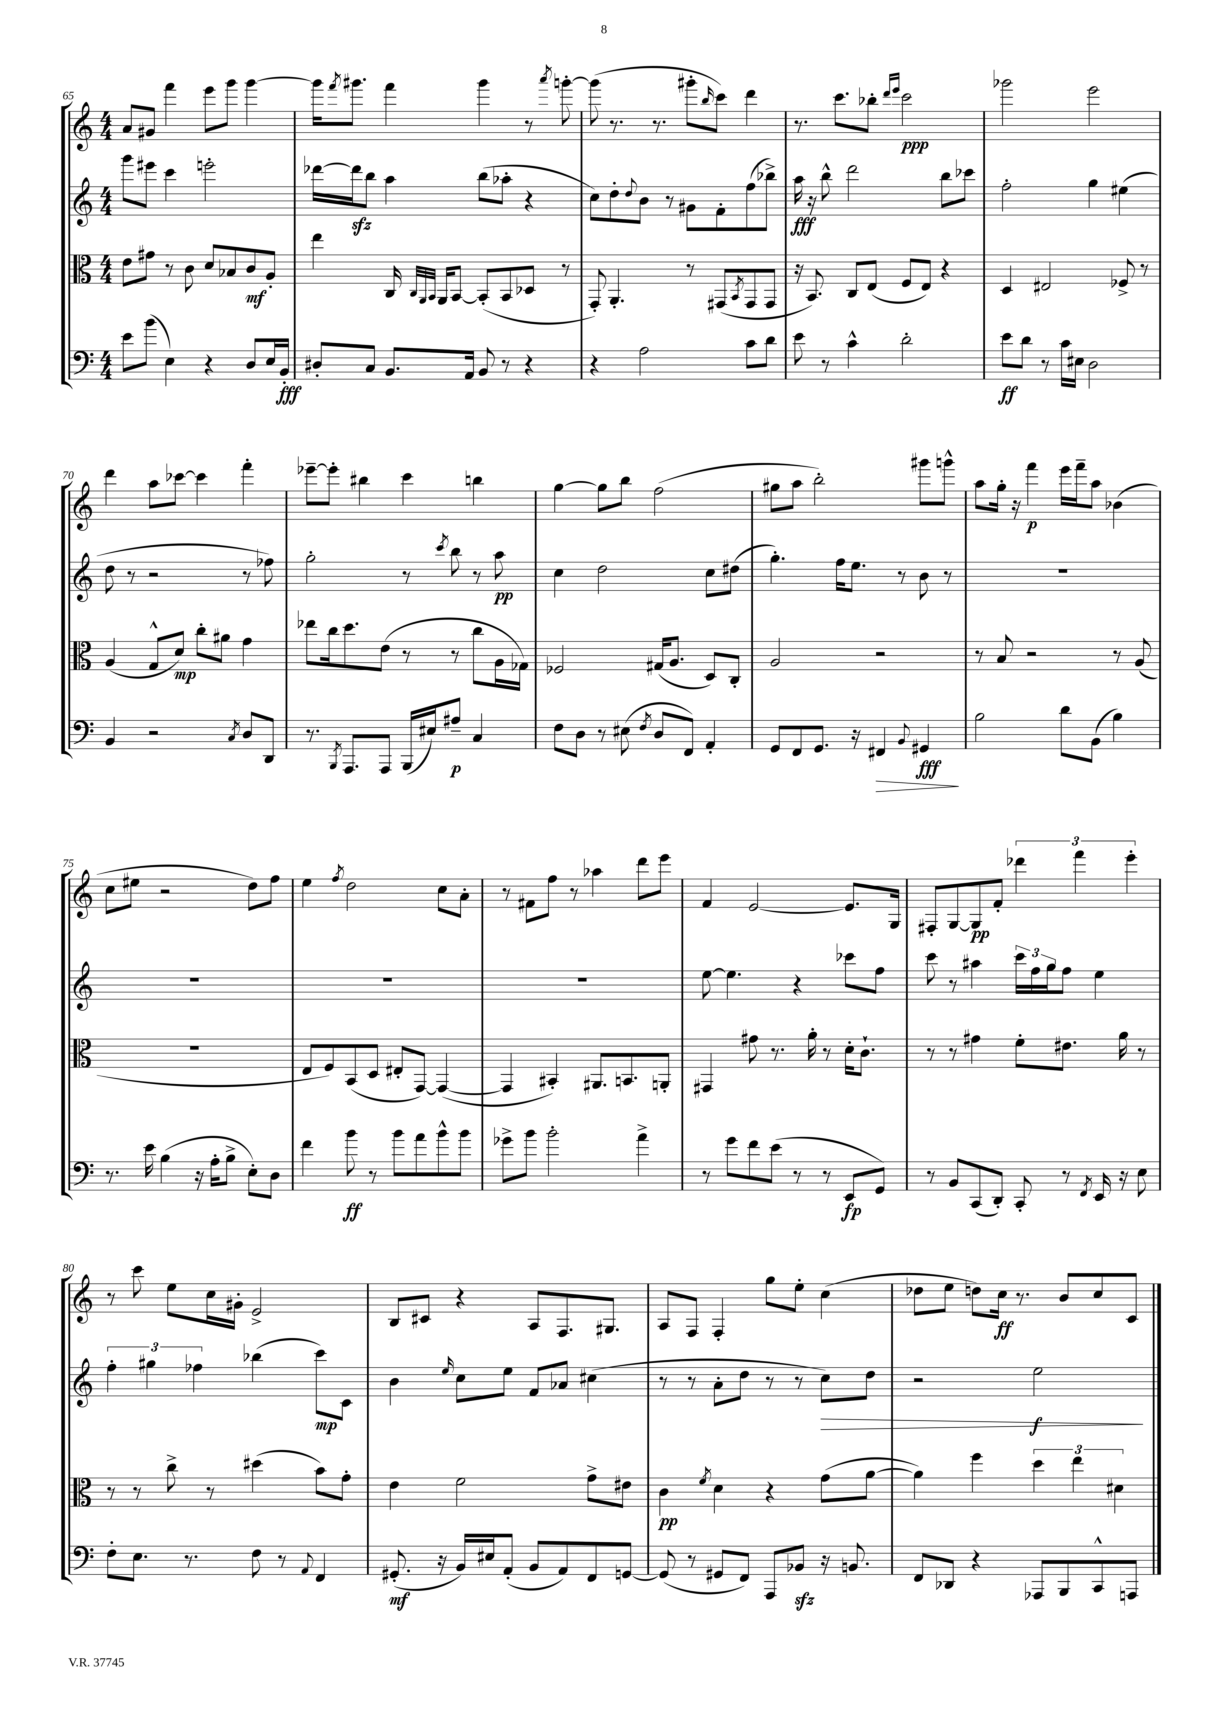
<<
\new StaffGroup <<
\new Staff = "s0" {
    \clef treble \key c \major \numericTimeSignature \time 4/4
    a'8 gis'8 f'''4 e'''8 g'''8 g'''4~ |
    g'''16 \acciaccatura { f'''8 } gis'''8. f'''4 gis'''4 r8 \acciaccatura { a'''8 } g'''8~-. |
    g'''8( r8. r8. gis'''8-. \grace { b''16 } c'''8) d'''4 |
    r8. c'''8. bes''8-. \grace { d'''16 e'''16 } c'''2\ppp |
    ges'''2 e'''2 |
    d'''4 a''8 ces'''8~ ces'''4 f'''4-. |
    ees'''8~-- ees'''8-. bis''4 c'''4 b''4 |
    g''4~ g''8 b''8 f''2( |
    gis''8 a''8 b''2-.) gis'''8 g'''8-^ |
    a''8 g''16-. r16 f'''4\p e'''16 f'''16-- a''8 bes'4( |
    c''8 eis''8 r2 d''8) f''8 |
    e''4 \acciaccatura { f''8 } d''2 c''8 a'8-. |
    r8 fis'8 f''8 r8 aes''4 d'''8 e'''8 |
    f'4 e'2~ e'8. g16 |
    fis8-. g8~ g8\pp f'8-. \tuplet 3/2 { des'''4 f'''4 e'''4-. } |
    r8 c'''8 e''8 c''16 gis'16-. e'2-> |
    b8 cis'8 r4 a8 f8. gis8. |
    a8 f8 f4-. g''8 e''8-. c''4( |
    des''8 e''8 d''8) c''16\ff r8. b'8 c''8 c'8 \bar "|." |
}
\new Staff = "s1" {
    \clef treble \key c \major \numericTimeSignature \time 4/4
    g'''8 eis'''8 c'''4 e'''2-. |
    des'''16~ des'''16\sfz b''8 a''4 b''8( aes''8-. r4 |
    c''8) d''8-. \appoggiatura { d''8 } b'8 r8 gis'8 f'8-. f''8( bes''8->) |
    a''16\fff r16 b''8-^ d'''2 b''8 ces'''8 |
    f''2-. g''4 eis''4( |
    d''8 r8 r2 r8 fes''8) |
    g''2-. r8 \acciaccatura { c'''8 } b''8 r8 a''8\pp |
    c''4 d''2 c''8 dis''8( |
    g''4.-.) f''16 e''8. r8 b'8 r8 |
    R1 |
    R1 |
    R1 |
    R1 |
    e''8~ e''4. r4 ces'''8 f''8 |
    c'''8 r8 ais''4 \tuplet 3/2 { c'''16 f''16 g''16 } f''8 e''4 |
    \tuplet 3/2 { f''4-. gis''4 fes''4 } bes''4( c'''8\mp) c'8 |
    b'4 \grace { e''16 } c''8 e''8 f'8 aes'8 cis''4( |
    r8 r8 a'8-. d''8 r8 r8 c''8\>) d''8 |
    r2 e''2\f\! \bar "|." |
}
\new Staff = "s2" {
    \clef alto \key c \major \numericTimeSignature \time 4/4
    e'8 gis'8 r8 c'8 d'8 bes8 c'8\mf a8-. |
    e''4 c16 \grace { c32 a,32 b,32 } a,16 b,8~ b,8-.( b,8 des8 r8 |
    g,8-.) a,4.-. r8 gis,8( \acciaccatura { b,8 } gis,8 gis,8 |
    r16 b,8.) c8 e8( f8 e8) r4 |
    d4 eis2 fes8-> r8 |
    a4( g8-^ d'8\mp) c''8-. ais'8 g'4 |
    ees''8 c''16 d''8. e'8( r8 r8 c''8 a16 ges16) |
    fes2 gis16( a8. d8) c8-. |
    a2 r2 |
    r8 b8 r2 r8 a8( |
    R1 |
    e8 f8) b,8( d8 eis8-. g,8~) g,4~( |
    g,4 bis,4-.) ais,8. b,8. a,8-. |
    gis,4 gis'8 r8. a'16-. r8 d'16-. c'8.-! |
    r8 r8 gis'4 f'8-. eis'8. a'16 r8 |
    r8 r8 c''8-> r8 dis''4( b'8) g'8-. |
    e'4 f'2 g'8-> eis'8 |
    c'4\pp \acciaccatura { f'8 } d'4 r4 g'8( a'8~ |
    a'4) f''4 \tuplet 3/2 { d''4 e''4 dis'4 } \bar "|." |
}
\new Staff = "s3" {
    \clef bass \key c \major \numericTimeSignature \time 4/4
    e'8 b'8( e4) r4 d8 e16 b,16-.\fff |
    dis8-. c8 b,8. a,16 b,8 r8 r4 |
    r4 a2 c'8 d'8 |
    e'8 r8 c'4-^ d'2-. |
    e'8\ff d'8 r8 c'16 eis16 d2 |
    b,4 r2 \acciaccatura { c8 } d8 d,8 |
    r8. \acciaccatura { b,,8 } a,,8. a,,8 b,,16( eis16) ais8--\p c4 |
    f8 d8 r8 eis8( \acciaccatura { f8 } d8 f,8) a,4-. |
    g,8 f,8 g,8. r16 fis,4\> \appoggiatura { b,8 } gis,4\fff\! |
    b2 d'8 b,8( b4) |
    r8. e'16 b4( r16 a16-. b8-> e8-.) d8 |
    f'4 b'8\ff r8 b'8 a'8 b'8-^ b'8 |
    ges'8-> b'8 b'2-. a'4-> |
    r8 g'8 f'8 e'8( r8 r8 e,8\fp g,8) |
    r8 b,8 c,8( d,8-.) c,8-. r8 \acciaccatura { f,8 } e,16 r16 e8 |
    f8-. e8. r8. f8 r8 \appoggiatura { a,8 } f,4 |
    gis,8.-.\mf( r16 b,16) eis16 a,8-.( b,8 a,8) f,8 g,8~ |
    g,8( r8 gis,8 f,8) a,,8 bes,8\sfz r16 b,8. |
    f,8 des,8 r4 aes,,8 b,,8 c,8-^ a,,8 \bar "|." |
}
>>
>>
\layout { \context { \Score currentBarNumber = #65 } }
